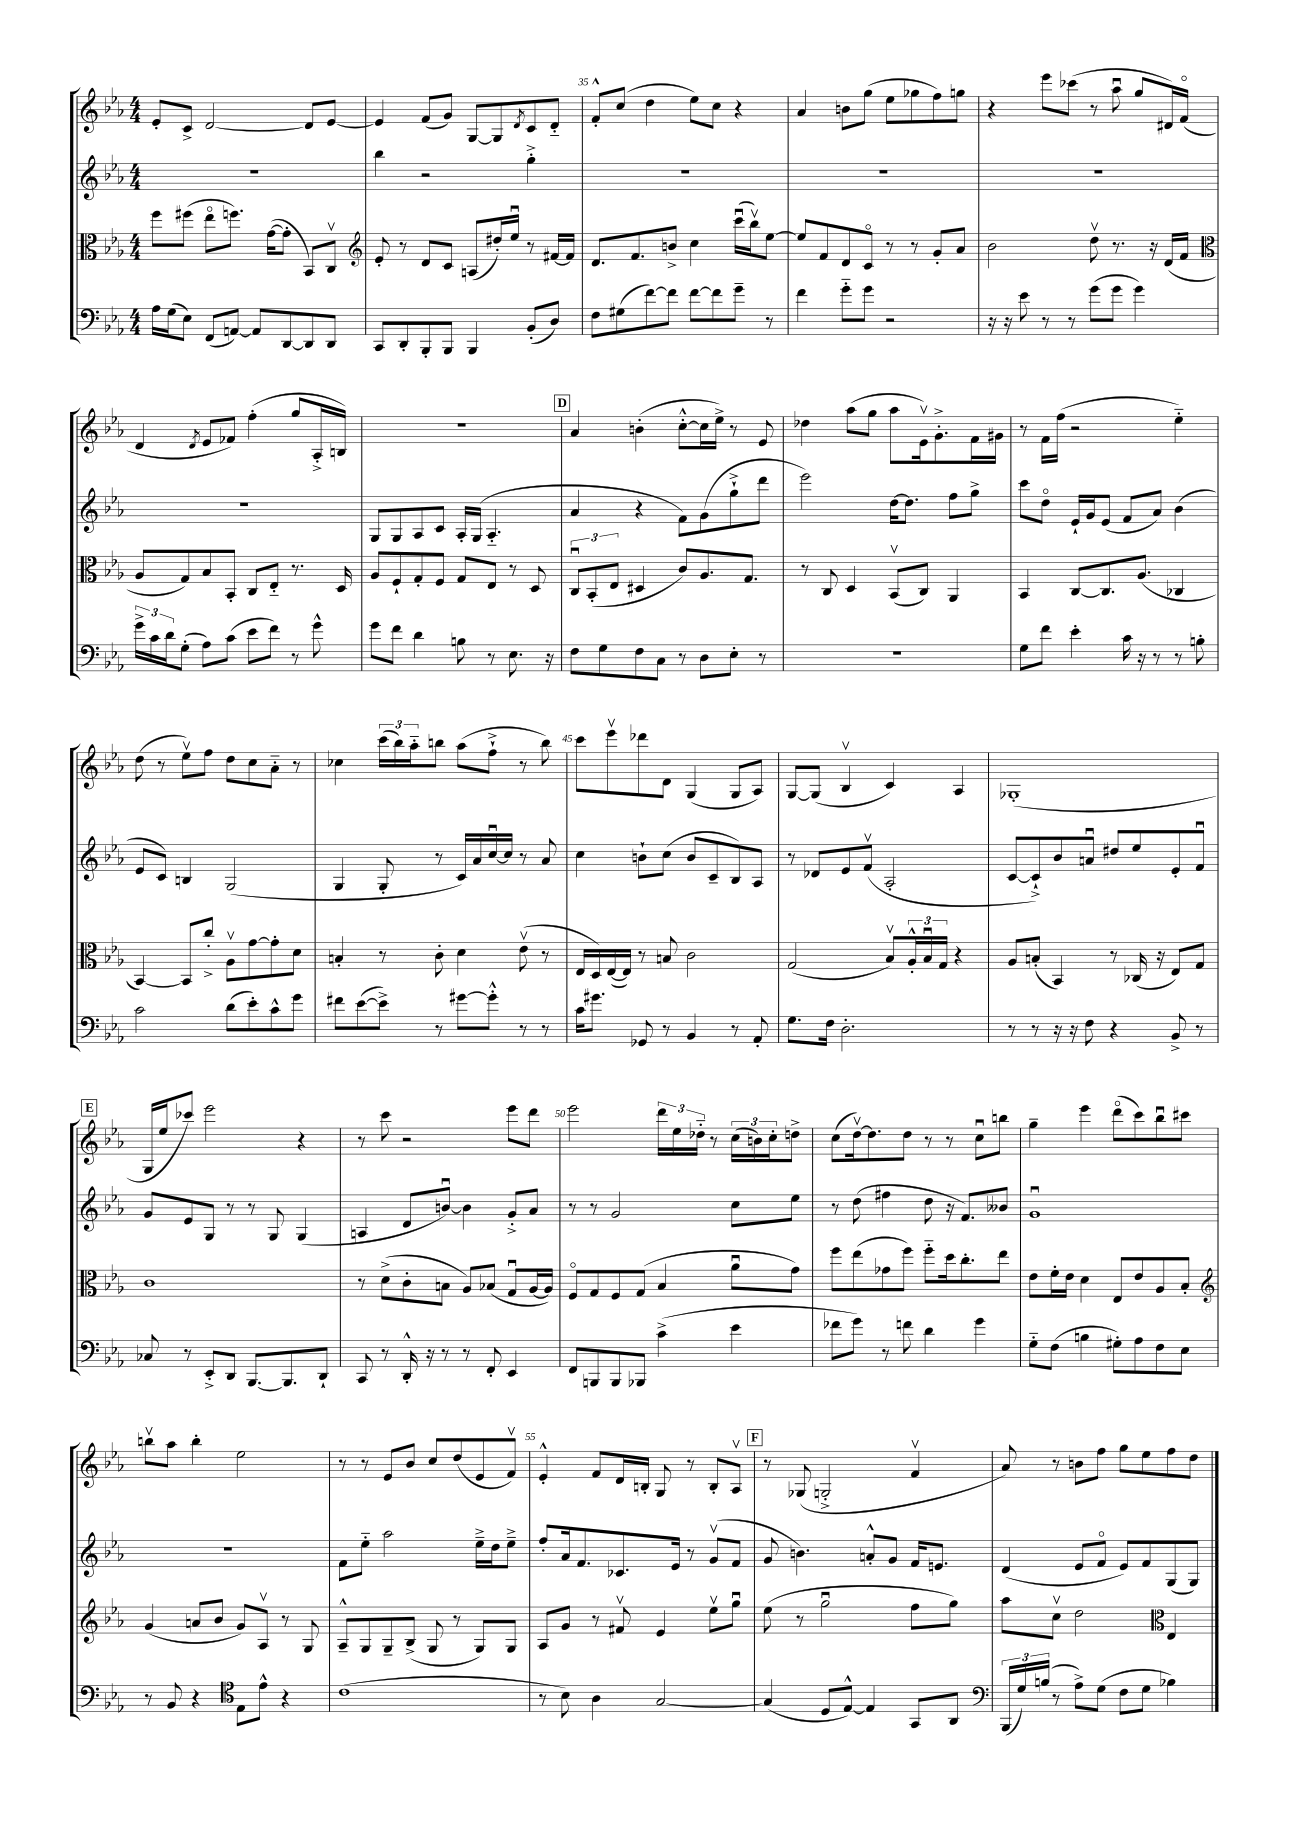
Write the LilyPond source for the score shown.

<<
\new StaffGroup <<
\new Staff = "s0" {
    \clef treble \key ees \major \numericTimeSignature \time 4/4
    ees'8-. c'8-> d'2~ d'8 ees'8~ |
    ees'4 f'8( g'8) g8~ g8 \acciaccatura { d'8 } c'8 d'8-_ |
    f'8-.-^ c''8( d''4 ees''8) c''8 r4 |
    aes'4 b'8 g''8( ees''8 ges''8 f''8) g''8 |
    r4 ees'''8 ces'''8( r8 aes''8\downbow g''8 dis'16) f'16\flageolet( |
    d'4 \acciaccatura { d'8 } ees'8 fes'8) f''4-.( g''8 aes16-.-> b16) |
    R1 |
    \mark \markup { \box "D" } aes'4 b'4-.( c''8~-.-^ c''16 ees''16->) r8 ees'8 |
    des''4 aes''8( g''8 aes''8 ees'16\upbow) g'8.-.-> f'16 gis'16 |
    r8 f'16 f''16( r2 ees''4-_) |
    d''8( r8 ees''8\upbow) f''8 d''8 c''8 aes'8-_ r8 |
    ces''4 \tuplet 3/2 { c'''16( bes''16) aes''16-_ } b''8 aes''8( f''8-!-> r8 b''8) |
    c'''8 ees'''8\upbow des'''8 d'8 g4( g8 aes8) |
    g8~ g8( bes4\upbow c'4) aes4 |
    ges1-.( |
    \mark \markup { \box "E" } g16 ees''16 ces'''8) ees'''2 r4 |
    r8 c'''8 r2 ees'''8 d'''8 |
    ees'''2 \tuplet 3/2 { d'''16 ees''16 des''16-_ } r8 \tuplet 3/2 { c''16( b'16) c''16-. } d''8-> |
    c''8( d''16~\upbow) d''8. d''8 r8 r8 c''8\downbow b''8 |
    g''4-- ees'''4 d'''8\flageolet( c'''8) bes''8\downbow cis'''8 |
    b''8\upbow aes''8 b''4-. ees''2 |
    r8 r8 ees'8 bes'8 c''8 d''8( ees'8 f'8\upbow) |
    ees'4-.-^ f'8 d'16 b16-. g8 r8 b8-. aes8\upbow |
    \mark \markup { \box "F" } r8 ges8( g2-.-> f'4\upbow |
    aes'8) r8 b'8 f''8 g''8 ees''8 f''8 d''8 \bar "|." |
}
\new Staff = "s1" {
    \clef treble \key ees \major \numericTimeSignature \time 4/4
    R1 |
    bes''4 r2 g''4-.-> |
    R1 |
    R1 |
    R1 |
    R1 |
    g8 g8 aes8 c'8 aes16-. g16( aes4.-_ |
    \mark \markup { \box "D" } aes'4 r4 f'8) g'8( g''8-!-> d'''8 |
    ees'''2) d''16~ d''8. f''8 g''8-> |
    c'''8 d''8\flageolet ees'16-! g'16 ees'8( f'8 aes'8) bes'4( |
    ees'8 c'8) b4 g2( |
    g4 g8-. r8 c'16) aes'16 c''16~\downbow c''16 r8 aes'8 |
    c''4 b'8-! c''8( b'8 c'8-- bes8) aes8 |
    r8 des'8 ees'8 f'8\upbow( aes2-. |
    c'8~ c'8-!->) bes'8 a'8\downbow dis''8 ees''8 ees'8-. f'8\downbow |
    \mark \markup { \box "E" } g'8 ees'8 g8 r8 r8 g8 g4( |
    a4 d'8 b'8~\downbow) b'4 g'8-.-> aes'8 |
    r8 r8 g'2 c''8 ees''8 |
    r8 d''8( fis''4 d''8 r16 f'8.) beses'8 |
    g'1\downbow |
    R1 |
    f'8 ees''8-_ aes''2 ees''16---> d''16 ees''8---> |
    f''8-. aes'16 f'8. ces'8. ees'16 r8 g'8\upbow( f'8 |
    \mark \markup { \box "F" } g'8 b'4.) a'8-.-^ g'8 f'16 e'8. |
    d'4( ees'8 f'8\flageolet ees'8) f'8 g8( g8) \bar "|." |
}
\new Staff = "s2" {
    \clef alto \key ees \major \numericTimeSignature \time 4/4
    f''8 fis''8( ees''8\flageolet f''8.) g'16~( g'8-. bes,8) c8\upbow |
    \clef treble ees'8-. r8 d'8 c'8 a8( dis''16-.) ees''16\downbow r8 fis'16~ fis'16 |
    d'8. f'8. b'8-> c''4 c'''16\downbow( bes''16\upbow) ees''8~ |
    ees''8 f'8 d'8 c'8\flageolet r8 r8 g'8-. aes'8 |
    bes'2 d''8\upbow r8. r16 d'16( f'16 |
    \clef alto aes8 g8) bes8 bes,8-. c8 ees8-_ r8. d16 |
    aes8 f8-! g8-. f8 g8 ees8 r8 d8 |
    \mark \markup { \box "D" } \tuplet 3/2 { c8\downbow bes,8-.( ees8 } dis4 c'8) aes8. g8. |
    r8 c8 d4 bes,8\upbow( c8) aes,4 |
    bes,4 c8~ c8. aes8.( ces4 |
    bes,4~) bes,8 c''8-.-> aes8\upbow g'8~ g'8-. d'8 |
    b4-. r8 c'8-. d'4 ees'8\upbow( r8 |
    ees16 d16) ees16~( ees16) r8 b8 c'2 |
    g2( bes8\upbow) \tuplet 3/2 { aes16-.-^ bes16\downbow g16 } r4 |
    aes8 b8-.( bes,4) r8 ces16( r16 ees8) g8 |
    \mark \markup { \box "E" } c'1 |
    r8 d'8->( c'8-. b8 aes8) bes8( g8\downbow aes16~ aes16) |
    f8\flageolet g8 f8 g8( bes4 aes'8\downbow g'8) |
    f''8 ees''8( ges'8 f''8) f''8-_ d''16 c''8.-. ees''8 |
    ees'8 f'16-. ees'16 d'4 ees8 ees'8 aes8 bes8-. |
    \clef treble g'4( a'8 bes'8 g'8) aes8\upbow r8 g8 |
    aes8---^ g8 g8-- bes8->( g8 r8 g8) g8 |
    aes8 g'8 r8 fis'8\upbow ees'4 ees''8\upbow g''8\downbow |
    \mark \markup { \box "F" } ees''8( r8 g''2\downbow f''8 g''8) |
    aes''8 c''8\upbow d''2 \clef alto ees4 \bar "|." |
}
\new Staff = "s3" {
    \clef bass \key ees \major \numericTimeSignature \time 4/4
    aes16 g16( ees8) f,8( a,8~) a,8 d,8~ d,8 d,8 |
    c,8 d,8-. bes,,8-. bes,,8 bes,,4 bes,8-.( d8) |
    f8 gis8( f'8~) f'8 f'8~ f'8 g'8-- r8 |
    f'4 g'8-_ g'8 r2 |
    r16 r16 ees'8 r8 r8 g'8( g'8 g'4) |
    \tuplet 3/2 { g'16-> c'16 d'16 } g8-.( aes8) c'8( ees'8 f'8) r8 g'8-^ |
    g'8 f'8 d'4 b8 r8 ees8. r16 |
    \mark \markup { \box "D" } f8 g8 f8 c8 r8 d8 ees8-. r8 |
    r1 |
    g8 f'8 ees'4-. c'16 r16 r8 r8 b8-. |
    c'2 d'8( ees'8-.) c'8-^ g'8 |
    fis'8 ees'8~( ees'8->) r8 gis'8~ gis'8-.-^ r8 r8 |
    c'16 gis'8. ges,8 r8 bes,4 r8 aes,8-. |
    g8. f16 d2.-. |
    r8 r8 r16 r16 f8 r4 bes,8-> r8 |
    \mark \markup { \box "E" } ces8 r8 ees,8-.-> d,8 bes,,8.~ bes,,8. d,8-! |
    c,8 r8 d,16-.-^ r16 r8 r8 f,8-. ees,4 |
    f,8 b,,8 b,,8 bes,,8 c'4->( ees'4 |
    fes'8 g'8) r8 f'8 d'4 g'4 |
    g8-_ f8( b4 gis8-.) aes8 f8 ees8 |
    r8 bes,8 r4 \clef tenor ees8 ees'8-^ r4 |
    c'1( |
    r8 bes8) aes4 g2~ |
    \mark \markup { \box "F" } g4( d8 ees8~-^) ees4 g,8 aes,8 |
    \clef bass \tuplet 3/2 { bes,,16( g16) b16( } r8 aes8->) g8( f8 g8 bes4) \bar "|." |
}
>>
>>
\layout { \context { \Score currentBarNumber = #33 \override BarNumber.break-visibility = ##(#f #t #t) barNumberVisibility = #(every-nth-bar-number-visible 5) } }
